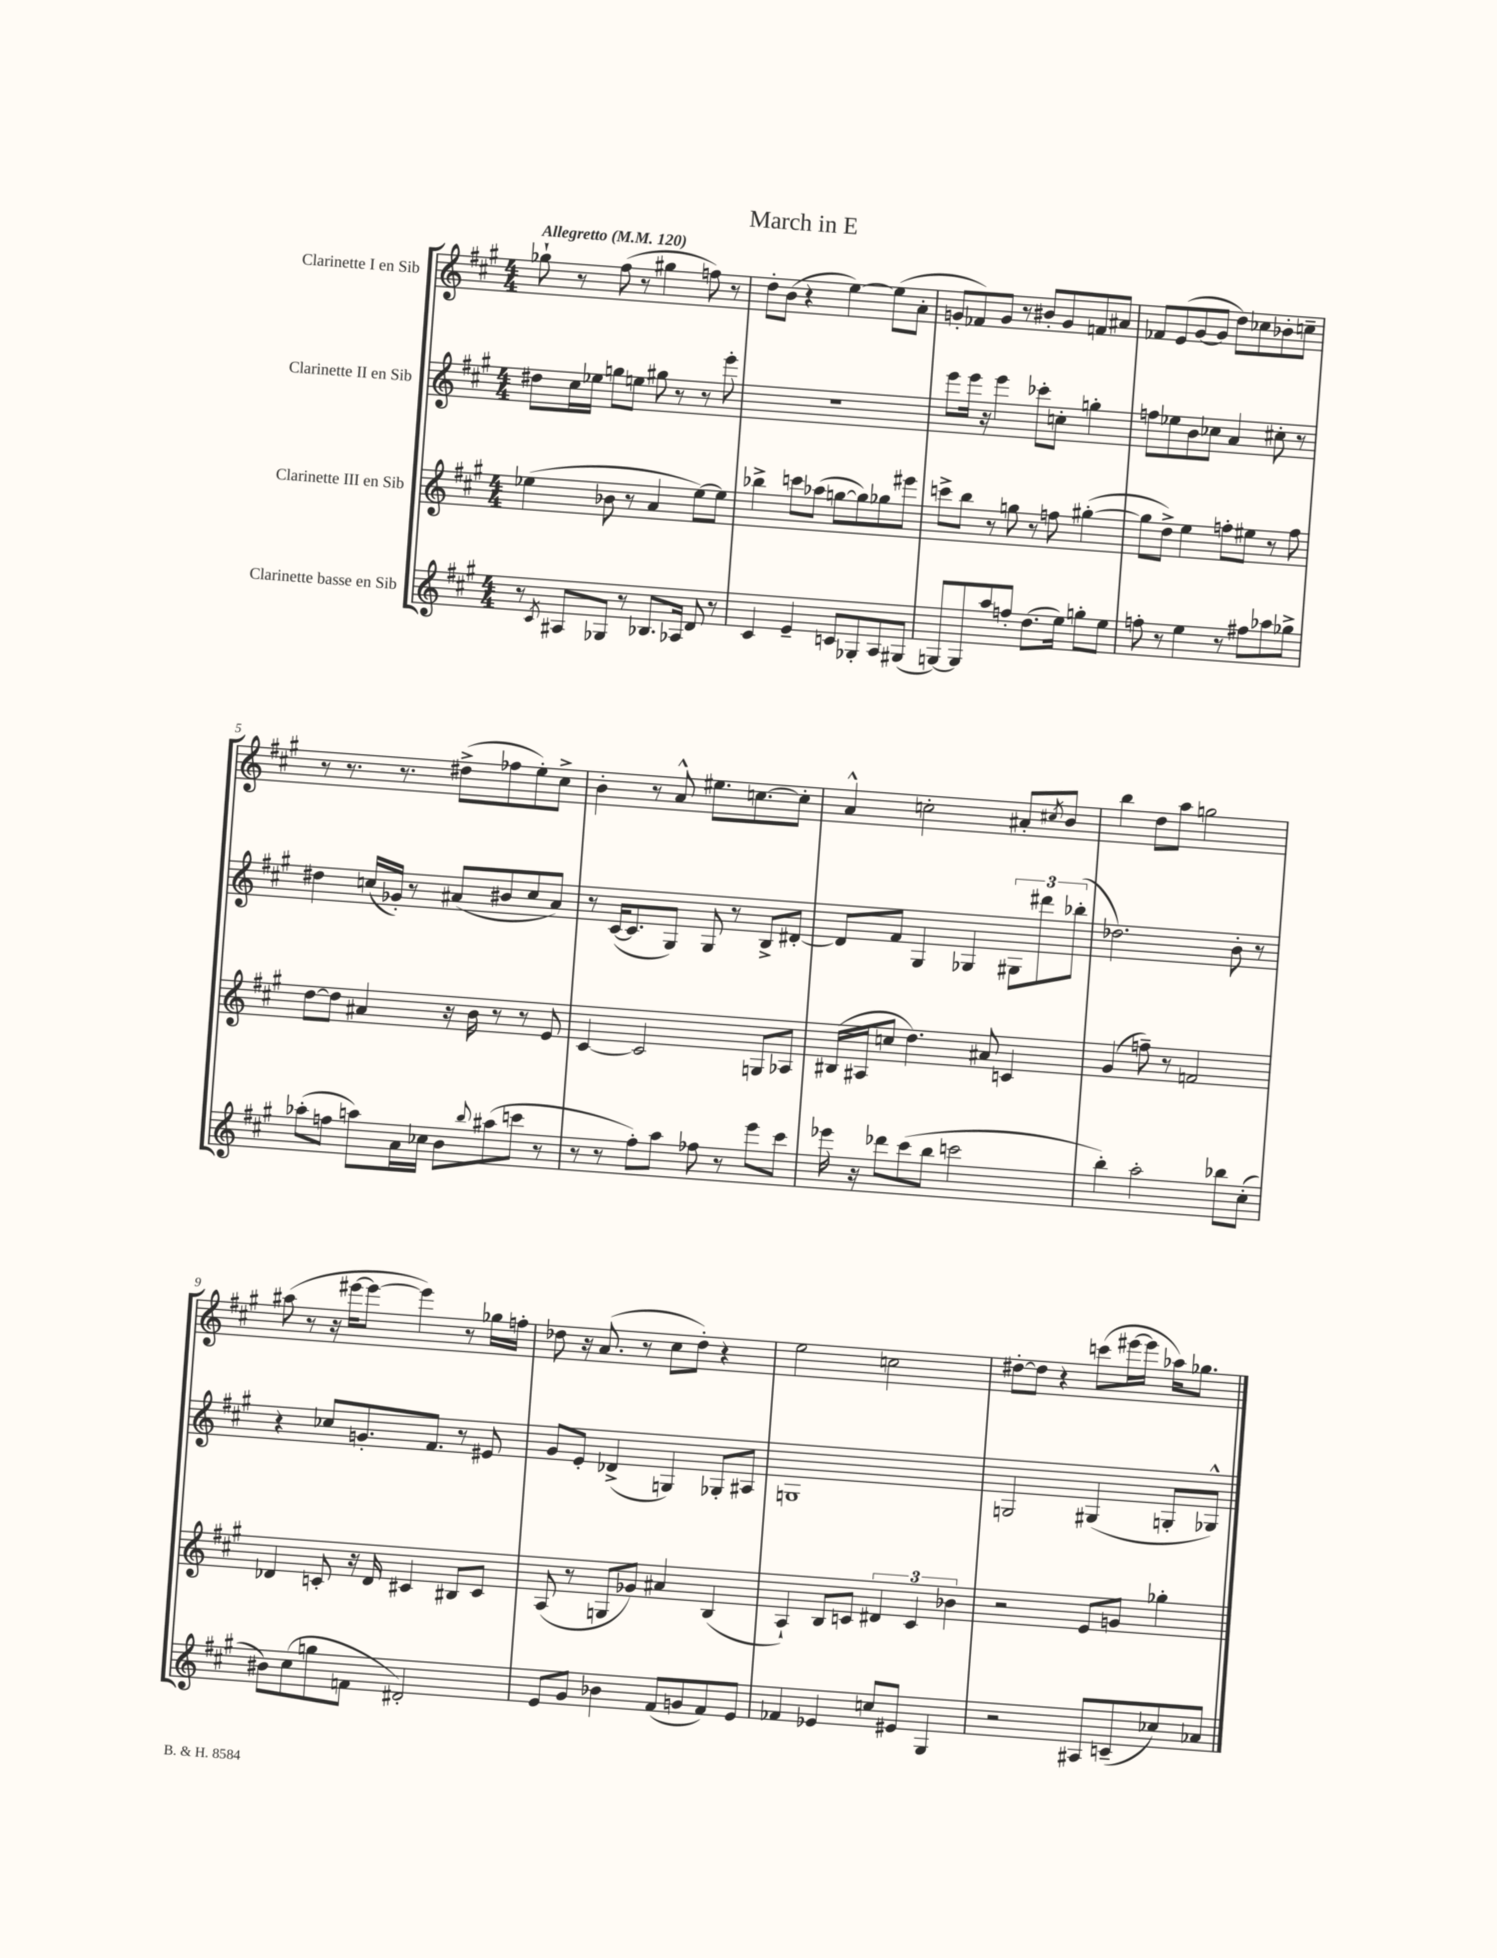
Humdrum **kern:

**kern	**kern	**kern	**kern
*part4	*part3	*part2	*part1
*staff4	*staff3	*staff2	*staff1
*I"Clarinette basse en Sib	*I"Clarinette III en Sib	*I"Clarinette II en Sib	*I"Clarinette I en Sib
*clefG2	*clefG2	*clefG2	*clefG2
*k[f#c#g#]	*k[f#c#g#]	*k[f#c#g#]	*k[f#c#g#]
*M4/4	*M4/4	*M4/4	*M4/4
*MM120	*MM120	*MM120	*MM120
=1	=1	=1	=1
!	!	!	!LO:TX:a:B:t=Allegretto
8r	(4ee-X\	8dd#X\L	8gg-X`\
8qc#/	.	.	.
8A#X/L	.	16cc#\L	8r
.	.	16ee-X\JJ	.
8G-X/J	8b-X\	8ggn\L	(8ff#\
8r	8r	8een\J	8r
8.B-X/L	4a/	8gg#X\	4gg#X\
.	.	8r	.
16A-X/Jk	.	.	.
8d/	[8ee-\L)	8r	8ffn\)
8r	8ee-\J]	8eee'\	8r
=2	=2	=2	=2
4c#/	4bb-X^\	1r	8dd'\L
.	.	.	(8b\J
4e~/	8cccn\L	.	4r
.	(8aa-X\J	.	.
8cn/L	[8ggn\L	.	[4ee\)
8G-X'/	8gg\])	.	.
8A/	8gg-X\	.	(8ee\L]
(8G#X/J	8eee#X\J	.	8a'\J
=3	=3	=3	=3
[8Gn/L)	8cccn^\L	8eee\L	8gn'/L
8G/]	8bb\J	16eee\Jk	8f-X/)
.	.	16r	.
8aa/	8r	4eee\	8g/J
8ffn'/J	8ggn\	.	8r
(8.dd\L	8r	8ccc-X'\L	8b#X'/L
.	8ffn\	8ccn'\J	8g/
16ee\Jk)	.	.	.
8ggn'\L	([4gg#X'\	4ggn'\	8fn/
8ee\J	.	.	8a#X/J
=4	=4	=4	=4
8ffn'\	8gg#\L]	8ffn\L	8f-X/L
8r	8dd^\J)	8ee-X\	(8e/
4ee\	4ee\	8b\	[8g#/
.	.	8cc-X\J	8g#/J]
8r	8ffn'\L	4a/	8dd\L)
8ff#X\L	8ee#X\J	.	8cc-X\
8aa-X\	8r	8cc#X'\	8b-X'\
8gg-X^\J	8ff\	8r	8ccn~\J
!!LO:LB:g=z
=5	=5	=5	=5
(8aa-X'\L	[8dd\L	4dd#X\	8r
8ffn\J	8dd\J]	.	8.r
8aan\L)	4a#X/	(16ccn/LL	.
.	.	16g-X'/JJ)	8.r
16a\L	.	8r	.
16cc-X\JJ	.	.	.
8b\L	16r	(8a#X/L	(8dd#X^\L
.	16b\	.	.
8qqbb/	.	.	.
(8aa#X\	8r	8b#X/	8ff-X\
8cccn\J	8r	8cc/	8ee'\)
8r	8e/	8a#/J)	8cc#^\J
=6	=6	=6	=6
8r	[4c#/	8r	4b'\
8r	.	([16c#/KL	.
.	.	8.c#/]	.
8ff#'\L)	2c#/]	.	8r
8aa\J	.	8G#/J)	8a^^/
8ff-X\	.	8G#/	8.ee#X\L
8r	.	8r	.
.	.	.	[8.ccn\
8eee\L	8Gn/L	8B^/L	.
8ccc#\J	8A-X/J	[8d#X'/J	8cc'\J]
=7	=7	=7	=7
16eee-X\	(16B#X/LL	8d#/L]	4a^^/
16r	16A#X/J	.	.
8ddd-X\L	8ccn/J	8f#/J	.
(8ccc#\	4.dd\)	4G#/	2ccn'\
8bb\J	.	.	.
2cccn\	.	4G-X/	.
.	8a#X/	.	.
.	4cn/	12G#X\L	8a#X'/L
.	.	12ddd#X\	.
.	.	.	8qcc#X/
.	.	.	8b/J
.	.	(12bb-X'\J	.
=8	=8	=8	=8
4bb'\)	(4g#/	2.dd-X\)	4bb\
2aa'\	8ffn~\)	.	8dd\L
.	8r	.	8aa\J
.	2fn/	.	2ggn\
8bb-X\L	.	8b'\	.
(8cc#'\J	.	8r	.
!!LO:LB:g=z
=9	=9	=9	=9
8b#X\L)	4d-X/	4r	(8aa#X\
(8cc#\	.	.	8r
8ggn\	8cn'/	8cc-X/L	16r
.	.	.	[16eee#X\KL
8fn\J	16r	8.gn'/	8eee#\J_
.	16d-/	.	.
2d#X'/)	4c#X/	.	4eee#\])
.	.	8.f#/J	.
.	8B#X/L	8r	8r
.	8c#/J	8e#X/	16gg-X\LL
.	.	.	16ffn'\JJ
=10	=10	=10	=10
8e/L	(8A/	8g#/L	8dd-X\
8g#/J	8r	8e'/J	16r
.	.	.	(8.a/
4b-X\	8Gn/L	(4d-X^/	.
.	8g-X/J)	.	8r
(8f#/L	4a#X/	4Gn/)	8cc#\L
8gn/	.	.	8dd-'\J)
8f#/)	(4B/	8G-X'/L	4r
8e/J	.	8A#X/J	.
=11	=11	=11	=11
4f-X/	4A`/)	1Gn	2ee\
4e-X/	8B/L	.	.
.	8cn/J	.	.
8ccn/L	6d#X/	.	2ccn\
8e#X/J	.	.	.
.	6c/	.	.
4G#/	.	.	.
.	6b-X\	.	.
=12	=12	=12	=12
2r	2r	2Gn/	[8dd#X'\L
.	.	.	8dd#\J]
.	.	.	4r
8A#X/L	8e/L	(4G#X/	(8cccn\L
(8cn~/	8gn/J	.	[16eee#X\L
.	.	.	16eee#\JJ]
8cc-X/)	4gg-X'\	8Gn'/L	16aa-X\KL)
.	.	.	8.gg-X\J
8a-X/J	.	8G-X^^/J)	.
==	==	==	==
*-	*-	*-	*-
